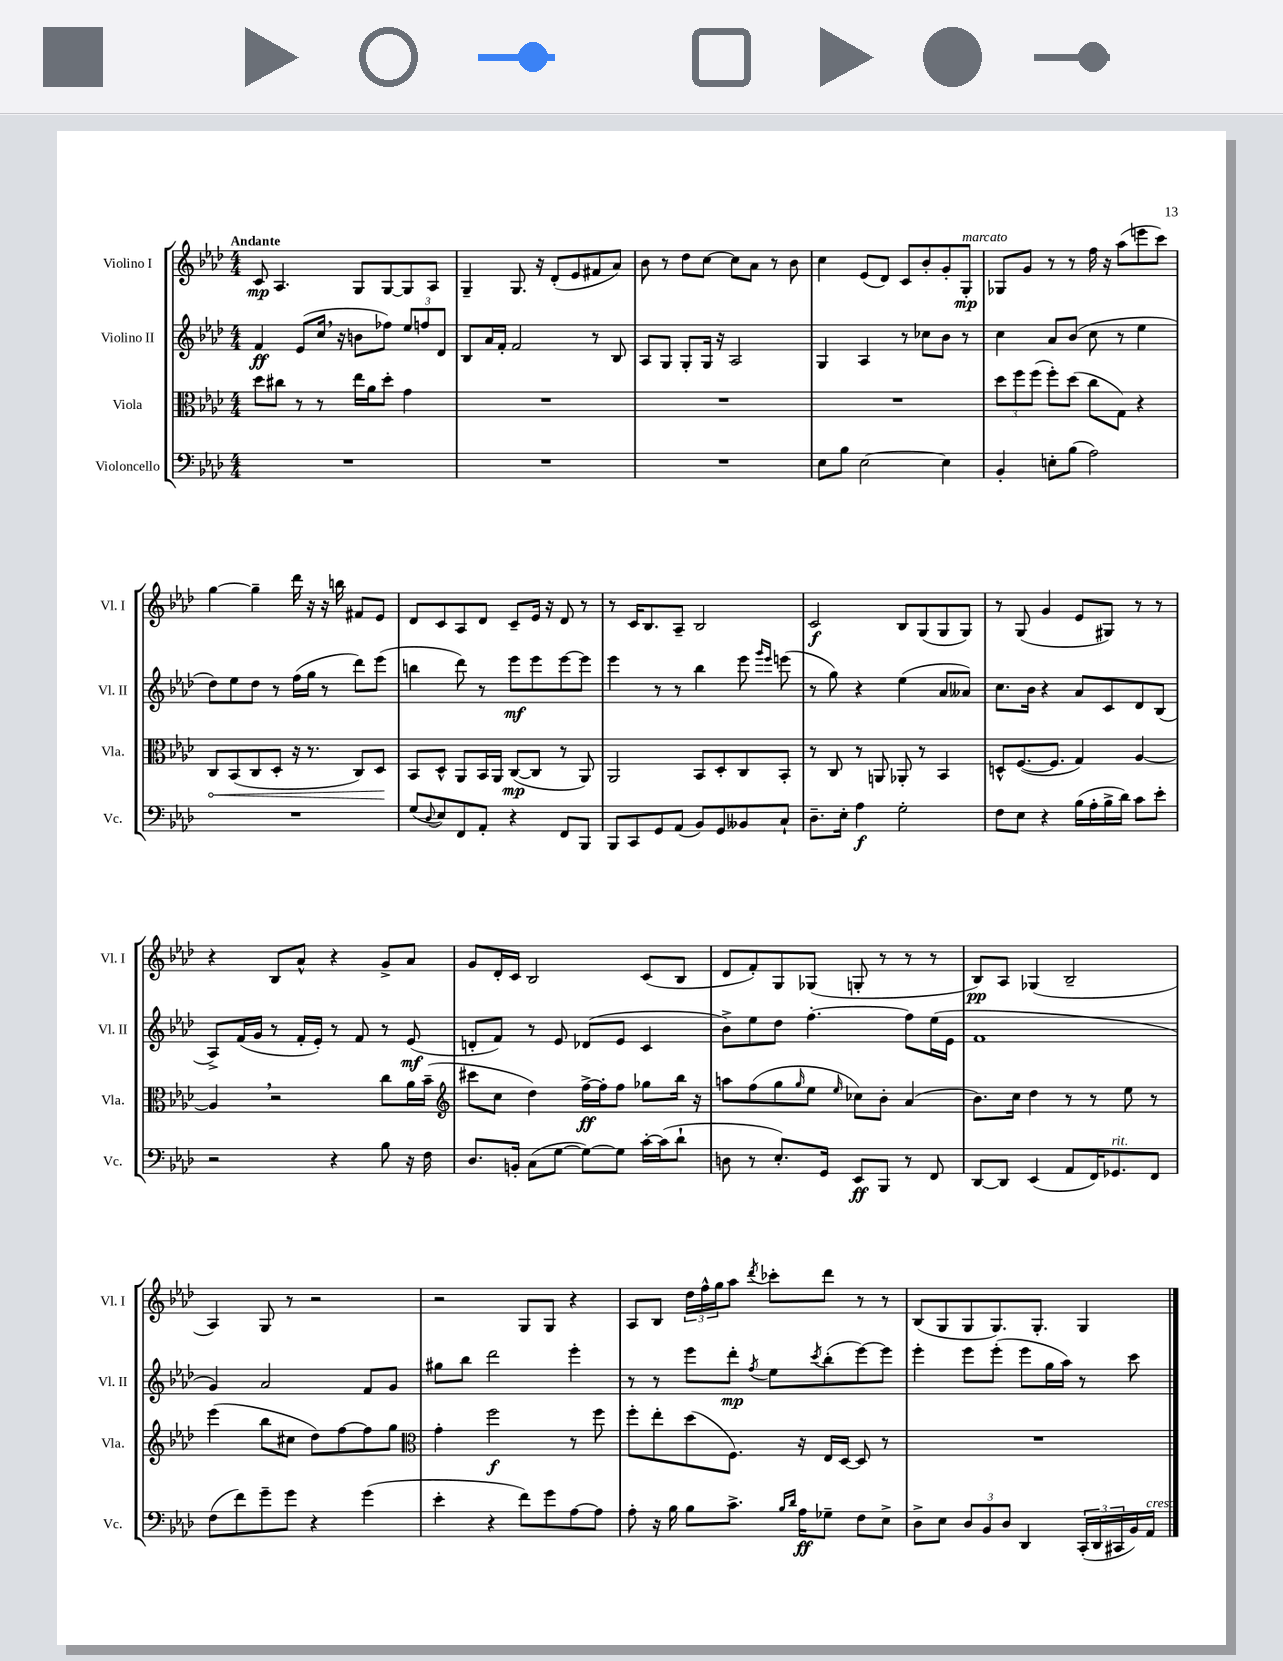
<<
\new StaffGroup <<
\new Staff = "s0" \with { instrumentName = "Violino I" shortInstrumentName = "Vl. I" } {
    \clef treble \key aes \major \numericTimeSignature \time 4/4 \tempo "Andante"
    c'8\mp aes4. g8 g8~ g8 aes8 |
    g4-- g8. r16 des'8-.( ees'8 fis'8 aes'8) |
    bes'8 r8 des''8 c''8~ c''8 aes'8 r8 bes'8 |
    c''4 ees'8( des'8) c'8 bes'8-. g'8-. g8-.\mp^\markup { \italic "marcato" } |
    ges8 g'8 r8 r8 f''16 r16 aes''8( e'''8 c'''8) |
    g''4~ g''4-- des'''16 r16 r16 b''16 fis'8 ees'8 |
    des'8 c'8 aes8 des'8 c'8-- ees'16 r16 des'8 r8 |
    r8 c'16 bes8. aes8-- bes2 |
    c'2\f bes8 g8( g8 g8) |
    r8 g8( g'4 ees'8 gis8) r8 r8 |
    r4 bes8 aes'8-^ r4 g'8-> aes'8 |
    g'8 des'16-. c'16 bes2 c'8( bes8 |
    des'8 f'8-.) g8 ges8( g8-. r8 r8 r8 |
    bes8\pp) aes8 ges4( bes2-- |
    aes4) g8 r8 r2 |
    r2 g8 g8 r4 |
    aes8 bes8 \tuplet 3/2 { des''16 f''16-^ g''16 } aes''8 \acciaccatura { des'''8 } ces'''8-. des'''8 r8 r8 |
    bes8( g8 g8 g8.) g8.-. g4 \bar "|." |
}
\new Staff = "s1" \with { instrumentName = "Violino II" shortInstrumentName = "Vl. II" } {
    \clef treble \key aes \major \numericTimeSignature \time 4/4
    f'4\ff ees'8( c''16 \breathe r16 b'8 fes''8) \tuplet 3/2 { ees''8 f''8 des'8 } |
    bes8 aes'16 f'16-. f'2 r8 bes8 |
    aes8 g8 g8-. g16 r16 aes2 |
    g4 aes4 r8 ces''8 bes'8 r8 |
    c''4 aes'8 bes'8( c''8 r8 ees''4 |
    des''8) ees''8 des''8 r8 f''16( g''16 r8 des'''8) ees'''8( |
    b''4 des'''8) r8 ees'''8\mf ees'''8 ees'''8~ ees'''8 |
    ees'''4 r8 r8 bes''4 ees'''8 \grace { g'''16 ees'''16 } e'''8( |
    r8 g''8) r4 ees''4( aes'8 aeses'8) |
    c''8. bes'16 r4 aes'8 c'8 des'8 bes8( |
    aes8->) f'16( g'16 r8 f'16-. ees'16-.) r8 f'8 r8 ees'8\mf( |
    d'8-. f'8) r8 ees'8 des'8( ees'8 c'4 |
    bes'8->) ees''8 des''8 f''4.~-. f''8 ees''16( ees'16 |
    f'1 |
    g'4) aes'2 f'8 g'8 |
    gis''8 bes''8 des'''2 ees'''4-. |
    r8 r8 ees'''8 des'''8-.\mp \acciaccatura { f''8 } ees''8 \acciaccatura { c'''8 } bes''8-.( ees'''8~) ees'''8 |
    ees'''4-. ees'''8 ees'''8-.( ees'''8 g''16 aes''16) r8 c'''8 \bar "|." |
}
\new Staff = "s2" \with { instrumentName = "Viola" shortInstrumentName = "Vla." } {
    \clef alto \key aes \major \numericTimeSignature \time 4/4
    des''8 cis''8 r8 r8 ees''16 aes'16 des''8-. g'4 |
    R1 |
    R1 |
    R1 |
    \tuplet 3/2 { des''8 f''8 f''8( } f''8-.) des''8( c''8 g8) r4 |
    \once \override Hairpin.circled-tip = ##t c8\< bes,8( c8 des8-. r16 r8. c8) des8\! |
    bes,8 des8-^ aes,8 bes,16 aes,16 c8~\mp( c8 r8 aes,8) |
    aes,2 bes,8 des8-. c8 bes,8-. |
    r8 c8 r8 a,8 aes,8-. r8 bes,4 |
    d8-^ f8.~( f8. g4) aes4~ |
    aes4 \breathe r2 c''8 aes'16 bes'16--( |
    \clef treble cis'''8 c''8 des''4) f''16~->\ff f''16-. f''8 ges''8 bes''16 r16 |
    a''8 f''8( g''8 \grace { g''16 } ees''8 \grace { ees''16 } ces''8) bes'8-. aes'4( |
    bes'8.) c''16 des''4 r8 r8 ees''8 r8 |
    ees'''4( bes''8 cis''8 des''8) f''8~ f''8 g''8 |
    \clef alto g'4-. f''2\f r8 f''8 |
    f''8-. ees''8-. des''8( f8.) r16 ees16 des16~ des8 r8 |
    R1 \bar "|." |
}
\new Staff = "s3" \with { instrumentName = "Violoncello" shortInstrumentName = "Vc." } {
    \clef bass \key aes \major \numericTimeSignature \time 4/4
    R1 |
    R1 |
    R1 |
    ees8 bes8 ees2~ ees4 |
    bes,4-. e8-. bes8( aes2) |
    R1 |
    g8( \appoggiatura { des8 } ees8) f,8 aes,8-. r4 f,8 bes,,8 |
    bes,,8 c,8 g,8 aes,8( bes,8) g,8 beses,8 c8-! |
    des8.-- ees16-. aes4\f g2-. |
    f8 ees8 r4 bes16( aes16-. bes16-> des'16) c'8 ees'8-. |
    r2 r4 bes8 r16 f16 |
    des8. b,16-. c8( g8~ g8~) g8 c'16~-. c'16( des'8-! |
    d8 r8 ees8.-.) g,16 ees,8\ff bes,,8 r8 f,8 |
    des,8~ des,8 ees,4( aes,8 f,16) ges,8.^\markup { \italic "rit." } f,8 |
    f8( f'8) g'8-- g'8 r4 g'4( |
    ees'4-. r4 f'8) g'8 aes8~ aes8 |
    aes8-. r16 bes16 bes8 c'8.-> \grace { bes16 des'16 } aes16\ff ges8-- f8 ees8-> |
    des8-> ees8 \tuplet 3/2 { des8 bes,8 des8 } des,4 \tuplet 3/2 { c,16-.( des,16 cis,16 } bes,16) aes,16^\markup { \italic "cresc." } \bar "|." |
}
>>
>>
\layout { \context { \Score \remove "Bar_number_engraver" } }
